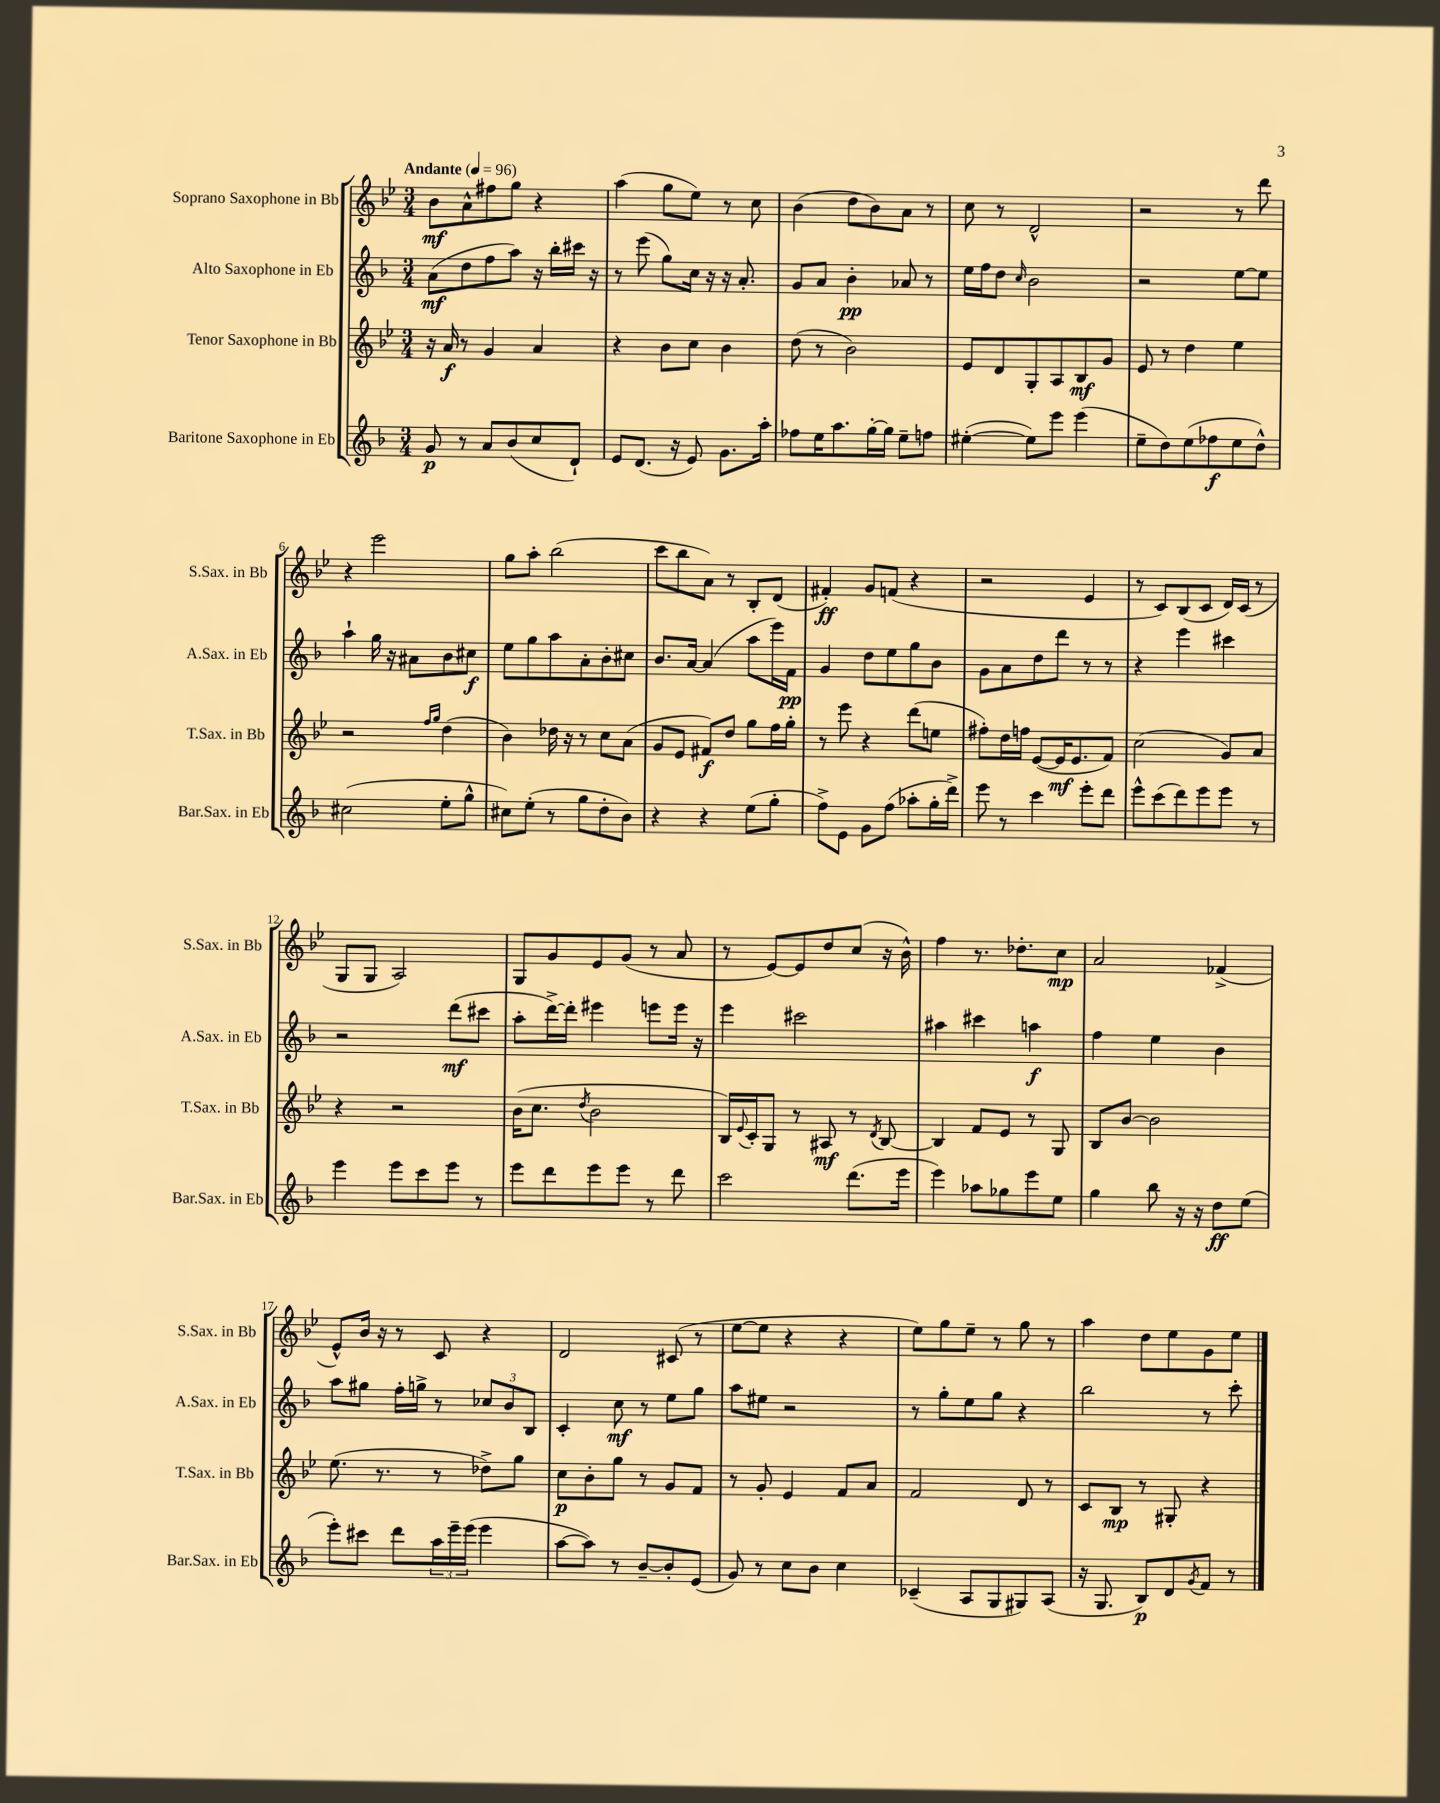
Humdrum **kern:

**kern	**kern	**kern	**kern
*staff4	*staff3	*staff2	*staff1
*clefG2	*clefG2	*clefG2	*clefG2
*k[b-]	*k[b-e-]	*k[b-]	*k[b-e-]
*M3/4	*M3/4	*M3/4	*M3/4
*MM96	*MM96	*MM96	*MM96
8g	16r	(8a	8b-
.	16a	.	.
8r	8r	8dd	8a^^
8a	4g	8ff	8ff#
(8b-	.	8aa)	8gg
8cc	4a	16r	4r
.	.	16bb-'	.
8d`)	.	16ccc#	.
.	.	16r	.
=	=	=	=
8e	4r	8r	(4aa
(8.d	.	(8eee	.
.	8b-	8gg)	8gg
16r	.	.	.
8e)	8cc	16cc	8ee-)
.	.	16r	.
8.g	4b-	16r	8r
.	.	8.a'	.
.	.	.	8cc
16aa'	.	.	.
=	=	=	=
8ff-	(8dd	8g	(4b-
16ee	8r	8a	.
8.aa	.	.	.
.	2b-)	4b-'	8dd
[16gg'	.	.	8b-)
16gg]	.	.	.
8ee~	.	8a-	8a
8ff	.	8r	8r
=	=	=	=
([4ee#'	8e-	16ee	8cc
.	.	16ff	.
.	8d	8dd	8r
.	.	16qqcc	.
8ee#])	8G'	2b-	2d^^
8eee	8A	.	.
(4eee	8B-	.	.
.	8g	.	.
=	=	=	=
8ee~	8e-	2r	2r
8dd)	8r	.	.
(8ee	4dd	.	.
8ff-	.	.	.
8ee	4ee-	[8ee	8r
8dd^^)	.	8ee]	8ddd
=	=	=	=
(2cc#	2r	4aa`	4r
.	.	16gg	2eee-
.	.	16r	.
.	.	8a#	.
.	16qqff	.	.
.	16qqgg	.	.
8ee'	(4dd	8b-	.
8gg^^	.	8cc#	.
=	=	=	=
8cc#)	4b-)	8ee	8gg
(8ee'	.	8gg	8aa'
8r	16dd-	8aa	(2bb-
.	16r	.	.
8gg	8r	8a'	.
8dd'	8cc	8b-'	.
8b-)	(8a	8cc#	.
=	=	=	=
4r	8g	8.b-	8ccc
.	8e-	.	8bb-
.	.	[16a	.
4r	8f#)	(4a]	8a)
.	8dd	.	8r
(8ee	8gg	8aa	8B-'
8gg'	16ff	16eee)	(8d
.	16gg'	16f	.
=	=	=	=
8ff^)	8r	4g	4f#')
8e	8eee-	.	.
8g	4r	8dd	8g
(8ff	.	8ee	(8f
8aa-'	(8ddd	8gg	4r
16gg'	8ee	8b-	.
16ddd^)	.	.	.
=	=	=	=
8eee	8ff#')	8g	2r
8r	16dd	8a	.
.	16ff	.	.
4ccc	([8e-	8dd	.
.	16e-]	8ddd	.
.	8.e-	.	.
8eee'	.	8r	4e-
8ddd	8f)	8r	.
=	=	=	=
8eee^^	(2cc	4r	8r
(8ccc	.	.	8c)
8ddd)	.	4eee	(8B-
8eee	.	.	8c
8eee	8g)	4ccc#	16d)
.	.	.	(16c
8r	8a	.	8r
=	=	=	=
4eee	4r	2r	8G
.	.	.	8G
8eee	2r	.	2A)
8ccc	.	.	.
8eee	.	(8ddd	.
8r	.	8ccc#	.
=	=	=	=
8eee	(16b-	8aa'	8G
.	8.cc	.	.
8ddd	.	[16ddd^)	8g
.	.	16ddd']	.
.	8qdd	.	.
8eee	2b-	4eee#	8e-
8eee	.	.	(8g
8r	.	8eee	8r
8ddd	.	16eee	8a
.	.	16r	.
=	=	=	=
2ccc	16B-)	4eee	8r
.	8qqe-	.	.
.	16c'	.	.
.	8G	.	[8e-)
.	8r	2ccc#	8e-]
.	8A#	.	8dd
(8.ddd	8r	.	(8cc
.	8qd	.	.
.	[8B-	.	16r
16eee	.	.	16b-^^)
=	=	=	=
4eee)	4B-]	4aa#	4ff
8aa-	8f	4ccc#	8.r
8gg-	8e-	.	.
.	.	.	8.dd-'
8eee	8r	4aa	.
8ee	8G	.	8cc
=	=	=	=
4gg	8B-	4ff	2a
.	[8b-	.	.
8bb-	2b-]	4ee	.
16r	.	.	.
16r	.	.	.
8dd	.	4b-	(4f-^
(8ee	.	.	.
=	=	=	=
8eee')	(8.ee-	8aa	8e-^^)
8ccc#	.	8gg#	16b-
.	8.r	.	16r
8ddd	.	16ff'	8r
.	.	16gg^	.
24aa	8r	8r	8c
24eee~	.	.	.
(24eee	.	.	.
4eee	8dd-^)	12cc-	4r
.	.	12b-	.
.	8gg	.	.
.	.	12B-	.
=	=	=	=
[8aa	8cc	4c'	2d
8aa])	8b-'	.	.
8r	8gg	8cc	.
[8b-~	8r	8r	.
8b-']	8g	8ee	(8c#
(8e	8f	8gg	8r
=	=	=	=
8g)	8r	8aa	[8ee-
8r	8g'	8ee#	8ee-]
8cc	4e-	2r	4r
8b-	.	.	.
4cc	8f	.	4r
.	8a	.	.
=	=	=	=
(4c-~	2f	8r	8ee-)
.	.	8gg'	8gg
8A	.	8ee	8ee-~
8G	.	8gg	8r
8G#)	8d	4r	8gg
(8A	8r	.	8r
=	=	=	=
16r	8c	2bb-	4aa
8.G	.	.	.
.	8B-	.	.
8B-)	8r	.	8dd
8d	8G#'	.	8ee-
8qg	.	.	.
8f	4r	8r	8g
8r	.	8ccc'	8ee-
==	==	==	==
*-	*-	*-	*-
